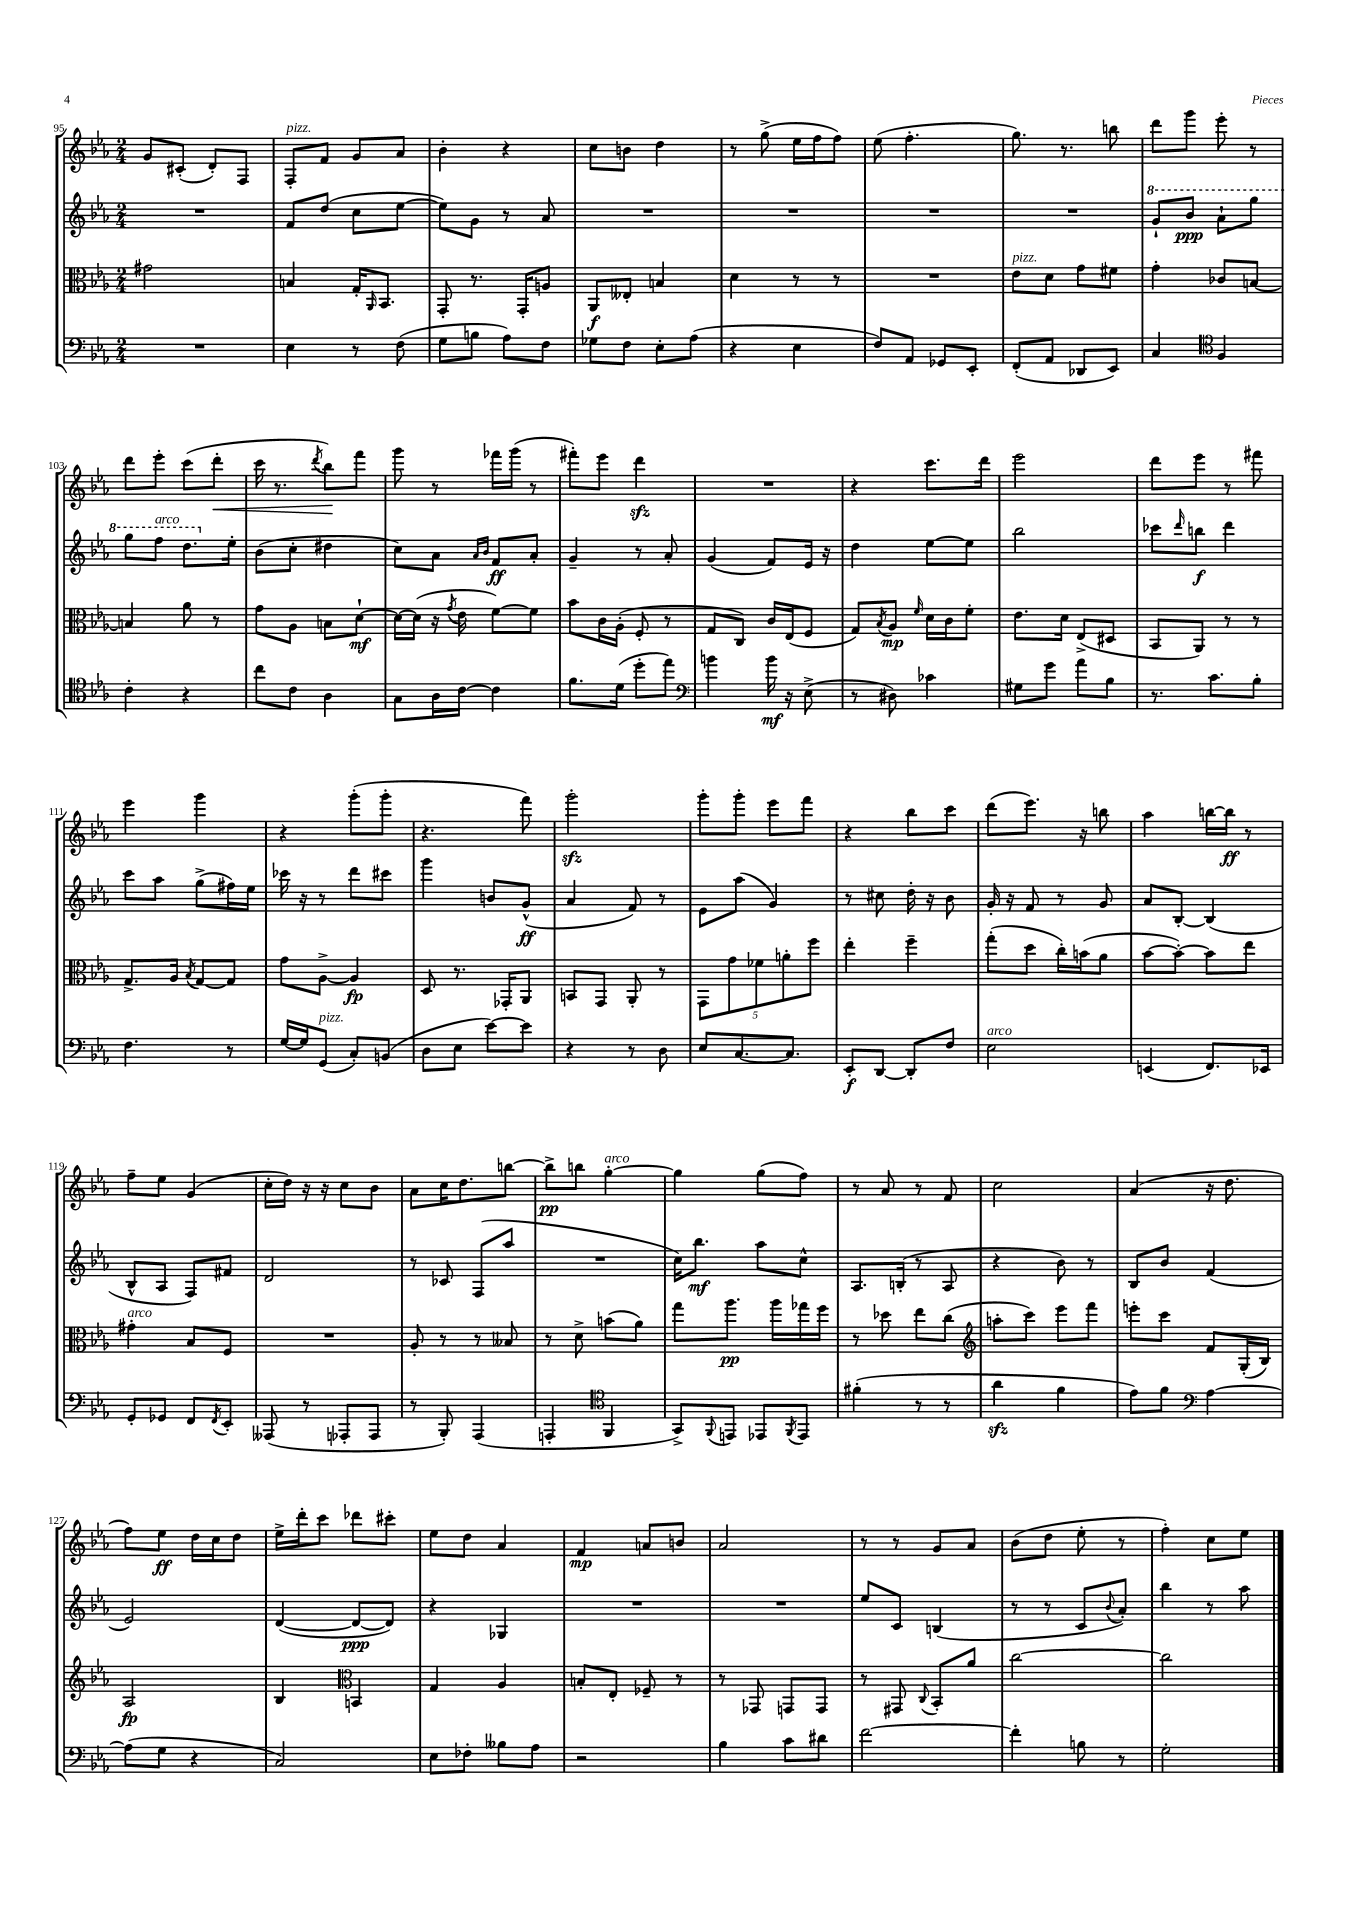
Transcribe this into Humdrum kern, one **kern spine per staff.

**kern	**dynam	**kern	**dynam	**kern	**dynam	**kern	**dynam
*part4	*part4	*part3	*part3	*part2	*part2	*part1	*part1
*staff4	*staff4	*staff3	*staff3	*staff2	*staff2	*staff1	*staff1
*clefF4	*	*clefC3	*	*clefG2	*	*clefG2	*
*k[b-e-a-]	*	*k[b-e-a-]	*	*k[b-e-a-]	*	*k[b-e-a-]	*
*M2/4	*	*M2/4	*	*M2/4	*	*M2/4	*
=95	=95	=95	=95	=95	=95	=95	=95
2r	.	2g#X\	.	2r	.	8g/L	.
.	.	.	.	.	.	(8c#X'/J	.
.	.	.	.	.	.	8d'/L)	.
.	.	.	.	.	.	8F/J	.
=96	=96	=96	=96	=96	=96	=96	=96
!	!	!	!	!	!	!LO:TX:a:i:t=pizz.	!
4E-\	.	4Bn/	.	8f/L	.	8F'/L	.
.	.	.	.	(8dd/J	.	8f/J	.
8r	.	16G'/KL	.	8cc\L	.	8g/L	.
.	.	16qqAA-/	.	.	.	.	.
.	.	8.BB-/J	.	.	.	.	.
(8F\	.	.	.	[8ee-\J	.	8a-/J	.
=97	=97	=97	=97	=97	=97	=97	=97
8G\L	.	8GG'/	.	8ee-\L])	.	4b-'\	.
8Bn\J	.	8.r	.	8g\J	.	.	.
8A-\L)	.	.	.	8r	.	4r	.
.	.	16GG'/KL	.	.	.	.	.
8F\J	.	8An/J	.	8a-/	.	.	.
=98	=98	=98	=98	=98	=98	=98	=98
8G-X\L	.	8AA-/L	f	2r	.	8cc\L	.
8F\J	.	8E--X'/J	.	.	.	8bn\J	.
8E-'\L	.	4Bn/	.	.	.	4dd\	.
(8A-\J	.	.	.	.	.	.	.
=99	=99	=99	=99	=99	=99	=99	=99
4r	.	4d\	.	2r	.	8r	.
.	.	.	.	.	.	(8gg^\	.
4E-\	.	8r	.	.	.	16ee-\LL	.
.	.	.	.	.	.	16ff\J	.
.	.	8r	.	.	.	8ff\J)	.
=100	=100	=100	=100	=100	=100	=100	=100
8F/L)	.	2r	.	2r	.	(8ee-\	.
8AA-/J	.	.	.	.	.	4.ff'\	.
8GG-X/L	.	.	.	.	.	.	.
8EE-'/J	.	.	.	.	.	.	.
=101	=101	=101	=101	=101	=101	=101	=101
!	!	!LO:TX:a:i:t=pizz.	!	!	!	!	!
(8FF'/L	.	8e-\L	.	2r	.	8.gg\)	.
8AA-/J	.	8d\J	.	.	.	.	.
.	.	.	.	.	.	8.r	.
8DD-X/L	.	8g\L	.	.	.	.	.
8EE-/J)	.	8f#X\J	.	.	.	8bbn\	.
=102	=102	=102	=102	=102	=102	=102	=102
*	*	*	*	*8va	*	*	*
4C/	.	4g'\	.	8gg`/L	.	8ddd\L	.
.	.	.	.	8bb-/J	ppp	8ggg\J	.
*clefC4	*	*	*	*	*	*	*
4F/	.	8c-X/L	.	8aa-`\L	.	8eee-'\	.
.	.	[8Bn/J	.	8ggg\J	.	8r	.
!!LO:LB:g=z
=103	=103	=103	=103	=103	=103	=103	=103
4c'\	.	4Bn/]	.	8ggg\L	.	8ddd\L	.
!	!	!	!	!LO:TX:a:i:t=arco	!	!	!
.	.	.	.	8fff\J	.	8eee-'\J	.
4r	.	8a-\	.	8.ddd\L	.	(8ccc\L	.
!	!	!	!	!	!	!	!LO:HP:b
.	.	8r	.	.	.	8ddd'\J	<
*	*	*	*	*X8va	*	*	*
.	.	.	.	16ee-'\Jk	.	.	.
=104	=104	=104	=104	=104	=104	=104	=104
8cc\L	.	8g\L	.	(8b-\L	.	16ccc\	.
.	.	.	.	.	.	8.r	.
8c\J	.	8A-\J	.	8cc'\J	.	.	.
.	.	.	.	.	.	8qddd/	.
4A-\	.	8Bn\L	.	4dd#X\	.	8bb-\L)	.
.	.	[8d`\J	mf	.	.	8fff\J	[
=105	=105	=105	=105	=105	=105	=105	=105
8G\L	.	16d\LL_	.	8cc\L)	.	8ggg\	.
.	.	(16d\JJ]	.	.	.	.	.
16A-\L	.	16r	.	8a-\J	.	8r	.
.	.	8qg/	.	.	.	.	.
[16c\JJ	.	16e-\	.	.	.	.	.
.	.	.	.	16qqa-/LL	.	.	.
.	.	.	.	16qqb-/JJ	.	.	.
4c\]	.	[8f\L)	.	8f/L	ff	16fff-X\LL	.
.	.	.	.	.	.	(16ggg\JJ	.
.	.	8f\J]	.	8a-'/J	.	8r	.
=106	=106	=106	=106	=106	=106	=106	=106
8.f\L	.	8b-\L	.	4g~/	.	8fff#X'\L)	.
.	.	16c\L	.	.	.	8eee-\J	.
(16d\Jk	.	(16A-'\JJ	.	.	.	.	.
8dd'\L	.	8F'/	.	8r	.	4dddzz\	.
8ee-\J)	.	8r	.	8a-'/	.	.	.
=107	=107	=107	=107	=107	=107	=107	=107
*clefF4	*	*	*	*	*	*	*
4bn\	.	8G/L	.	(4g/	.	2r	.
.	.	8C/J)	.	.	.	.	.
16b\	mf	16c/LL	.	8f/L)	.	.	.
16r	.	(16E-/J	.	.	.	.	.
(8E-^\	.	8F/J	.	16e-/Jk	.	.	.
.	.	.	.	16r	.	.	.
=108	=108	=108	=108	=108	=108	=108	=108
8r	.	8G/L)	.	4dd\	.	4r	.
.	.	8qB-/	.	.	.	.	.
8D#X\)	.	8A-/J	mp	.	.	.	.
.	.	16qqf/	.	.	.	.	.
4c-X\	.	16d\LL	.	[8ee-\L	.	8.ccc\L	.
.	.	16c\J	.	.	.	.	.
.	.	8f'\J	.	8ee-\J]	.	.	.
.	.	.	.	.	.	16ddd\Jk	.
=109	=109	=109	=109	=109	=109	=109	=109
8G#X\L	.	8.e-\L	.	2bb-\	.	2eee-\	.
8g\J	.	.	.	.	.	.	.
.	.	16d\Jk	.	.	.	.	.
8a-\L	.	(8E-^/L	.	.	.	.	.
8B-\J	.	8D#X/J	.	.	.	.	.
=110	=110	=110	=110	=110	=110	=110	=110
8.r	.	8BB-/L	.	8ccc-X\L	.	8ddd\L	.
.	.	.	.	16qqddd/	.	.	.
.	.	8AA-/J)	.	8bbn\J	f	8eee-\J	.
8.c\L	.	.	.	.	.	.	.
.	.	8r	.	4ddd\	.	8r	.
8B-'\J	.	8r	.	.	.	8fff#X\	.
!!LO:LB:g=z
=111	=111	=111	=111	=111	=111	=111	=111
4.F\	.	8.G^/L	.	8ccc\L	.	4eee-\	.
.	.	.	.	8aa-\J	.	.	.
.	.	16A-/Jk	.	.	.	.	.
.	.	8qB-/	.	.	.	.	.
.	.	[8G/L	.	(8gg^\L	.	4ggg\	.
8r	.	8G/J]	.	16ff#X\L)	.	.	.
.	.	.	.	16ee-\JJ	.	.	.
=112	=112	=112	=112	=112	=112	=112	=112
[16G/LL	.	8g\L	.	16ccc-X\	.	4r	.
16G/J]	.	.	.	16r	.	.	.
!LO:TX:a:i:t=pizz.	!	!	!	!	!	!	!
(8GG/J	.	[8A-^\J	.	8r	.	.	.
8C'/L)	.	4A-/]	fp	8ddd\L	.	(8ggg'\L	.
(8BBn/J	.	.	.	8ccc#X\J	.	8ggg'\J	.
=113	=113	=113	=113	=113	=113	=113	=113
8D\L	.	8D/	.	4ggg\	.	4.r	.
8E-\J	.	8.r	.	.	.	.	.
[8e-\L)	.	.	.	8bn/L	.	.	.
.	.	16GG-X'/KL	.	.	.	.	.
8e-\J]	.	8AA-/J	.	(8g^^/J	ff	8fff\)	.
=114	=114	=114	=114	=114	=114	=114	=114
4r	.	8BBn/L	.	4a-/	.	2gggzz'\	.
.	.	8GG/J	.	.	.	.	.
8r	.	8AA-'/	.	8f/)	.	.	.
8D\	.	8r	.	8r	.	.	.
=115	=115	=115	=115	=115	=115	=115	=115
8E-/L	.	10GG\L	.	8e-\L	.	8ggg'\L	.
.	.	10g\	.	.	.	.	.
[8.C/	.	.	.	(8aa-\J	.	8ggg'\J	.
.	.	10f-X\	.	.	.	.	.
.	.	.	.	4g/)	.	8eee-\L	.
.	.	10an'\	.	.	.	.	.
8.C/J]	.	.	.	.	.	.	.
.	.	.	.	.	.	8fff\J	.
.	.	10ff\J	.	.	.	.	.
=116	=116	=116	=116	=116	=116	=116	=116
8EE-'/L	f	4ee-'\	.	8r	.	4r	.
[8DD/J	.	.	.	8cc#X\	.	.	.
8DD'/L]	.	4ff~\	.	16dd'\	.	8bb-\L	.
.	.	.	.	16r	.	.	.
8F/J	.	.	.	8b-\	.	8ccc\J	.
=117	=117	=117	=117	=117	=117	=117	=117
!LO:TX:a:i:t=arco	!	!	!	!	!	!	!
2E-\	.	(8gg'\L	.	16g'/	.	(8ddd\L	.
.	.	.	.	16r	.	.	.
.	.	8dd\J	.	8f/	.	8.eee-\J)	.
.	.	16cc'\LL)	.	8r	.	.	.
.	.	(16bn\J	.	.	.	16r	.
.	.	8a-\J	.	8g/	.	8bbn\	.
=118	=118	=118	=118	=118	=118	=118	=118
(4EEn/	.	[8b-\L	.	8a-/L	.	4aa-\	.
.	.	8b-'\J_)	.	[8B-'/J	.	.	.
8.FF/L)	.	8b-\L]	.	(4B-/]	.	[16bbn\LL	.
.	.	.	.	.	.	16bb\JJ]	ff
.	.	8ee-\J	.	.	.	8r	.
16EE-X/Jk	.	.	.	.	.	.	.
!!LO:LB:g=z
=119	=119	=119	=119	=119	=119	=119	=119
!	!	!LO:TX:a:i:t=arco	!	!	!	!	!
8GG'/L	.	4g#X'\	.	8B-^^/L	.	8ff~\L	.
8GG-X/J	.	.	.	8A-/J	.	8ee-\J	.
8FF/L	.	8B-/L	.	8F/L)	.	(4g/	.
8qFF/	.	.	.	.	.	.	.
8EE-'/J	.	8F/J	.	8f#X/J	.	.	.
=120	=120	=120	=120	=120	=120	=120	=120
(8AAA--X/	.	2r	.	2d/	.	16cc'\LL	.
.	.	.	.	.	.	16dd\JJ)	.
8r	.	.	.	.	.	16r	.
.	.	.	.	.	.	16r	.
8AAA-X'/L	.	.	.	.	.	8cc\L	.
8AAA-/J	.	.	.	.	.	8b-\J	.
=121	=121	=121	=121	=121	=121	=121	=121
8r	.	8A-'/	.	8r	.	8a-\L	.
8BBB-'/)	.	8r	.	8c-X/	.	16cc\K	.
.	.	.	.	.	.	8.dd\	.
(4AAA-/	.	8r	.	(8F/L	.	.	.
.	.	8B--X/	.	8aa-/J	.	[8bbn\J	.
=122	=122	=122	=122	=122	=122	=122	=122
4AAAn'/	.	8r	.	2r	.	8bb^\L]	pp
.	.	8d^\	.	.	.	8bbn\J	.
*clefC4	*	*	*	*	*	*	*
!	!	!	!	!	!	!LO:TX:a:i:t=arco	!
4FF/	.	(8bn\L	.	.	.	[4gg'\	.
.	.	8a-\J)	.	.	.	.	.
=123	=123	=123	=123	=123	=123	=123	=123
8GG^/L)	.	8gg\L	.	16cc\KL)	.	4gg\]	.
.	.	.	.	8.bb-\J	mf	.	.
8qqFF/	.	.	.	.	.	.	.
8EEn/J	.	8.aa-\J	pp	.	.	.	.
8EE-X/L	.	.	.	8aa-\L	.	(8gg\L	.
.	.	16aa-\LL	.	.	.	.	.
8qFF/	.	.	.	.	.	.	.
8EE-/J	.	16gg-X\	.	8cc^^\J	.	8ff\J)	.
.	.	16ff\JJ	.	.	.	.	.
=124	=124	=124	=124	=124	=124	=124	=124
(4f#X'\	.	8r	.	8.A-/L	.	8r	.
.	.	8dd-X\	.	.	.	8a-/	.
.	.	.	.	(16Bn'/Jk	.	.	.
8r	.	8ee-\L	.	8r	.	8r	.
8r	.	(8cc\J	.	8A-/	.	8f/	.
=125	=125	=125	=125	=125	=125	=125	=125
*	*	*clefG2	*	*	*	*	*
4a-zz\	.	8aan'\L	.	4r	.	2cc\	.
.	.	8ccc\J)	.	.	.	.	.
4f\	.	8eee-\L	.	8b-\)	.	.	.
.	.	8fff\J	.	8r	.	.	.
=126	=126	=126	=126	=126	=126	=126	=126
8e-\L)	.	8eeen'\L	.	8B-/L	.	(4a-/	.
8f\J	.	8ccc\J	.	8b-/J	.	.	.
*clefF4	*	*	*	*	*	*	*
[4A-\	.	8f/L	.	(4f/	.	16r	.
.	.	.	.	.	.	8.dd\	.
.	.	(16G'/L	.	.	.	.	.
.	.	16B-/JJ)	.	.	.	.	.
!!LO:LB:g=z
=127	=127	=127	=127	=127	=127	=127	=127
(8A-\L]	.	2A-/	fp	2e-/)	.	8ff\L)	.
8G\J	.	.	.	.	.	8ee-\J	ff
4r	.	.	.	.	.	16dd\LL	.
.	.	.	.	.	.	16cc\J	.
.	.	.	.	.	.	8dd\J	.
=128	=128	=128	=128	=128	=128	=128	=128
2C/)	.	4B-/	.	([4d/	.	16ee-^\LL	.
.	.	.	.	.	.	16ddd'\J	.
.	.	.	.	.	.	8ccc\J	.
*	*	*clefC3	*	*	*	*	*
.	.	4BBn/	.	8d/L_	ppp	8ddd-X\L	.
.	.	.	.	8d/J])	.	8ccc#X'\J	.
=129	=129	=129	=129	=129	=129	=129	=129
8E-\L	.	4G/	.	4r	.	8ee-\L	.
8F-X'\J	.	.	.	.	.	8dd\J	.
8B--X\L	.	4A-/	.	4G-X/	.	4a-/	.
8A-\J	.	.	.	.	.	.	.
=130	=130	=130	=130	=130	=130	=130	=130
2r	.	8Bn'/L	.	2r	.	4f/	mp
.	.	8E-'/J	.	.	.	.	.
.	.	8F-X~/	.	.	.	8an/L	.
.	.	8r	.	.	.	8bn/J	.
=131	=131	=131	=131	=131	=131	=131	=131
4B-\	.	8r	.	2r	.	2a-/	.
.	.	8GG-X/	.	.	.	.	.
8c\L	.	8GGn/L	.	.	.	.	.
8d#X\J	.	8GG/J	.	.	.	.	.
=132	=132	=132	=132	=132	=132	=132	=132
[2f\	.	8r	.	8ee-/L	.	8r	.
.	.	8GG#X/	.	8c/J	.	8r	.
.	.	8qqC/	.	.	.	.	.
.	.	8BB-'/L	.	(4Bn/	.	8g/L	.
.	.	8a-/J	.	.	.	8a-/J	.
=133	=133	=133	=133	=133	=133	=133	=133
4f'\]	.	[2cc\	.	8r	.	(8b-\L	.
.	.	.	.	8r	.	8dd\J	.
8Bn\	.	.	.	8c/L	.	8ee-'\	.
.	.	.	.	8qqb-/	.	.	.
8r	.	.	.	8a-'/J)	.	8r	.
=134	=134	=134	=134	=134	=134	=134	=134
2G'\	.	2cc\]	.	4bb-\	.	4ff'\)	.
.	.	.	.	8r	.	8cc\L	.
.	.	.	.	8aa-\	.	8ee-\J	.
==	==	==	==	==	==	==	==
*-	*-	*-	*-	*-	*-	*-	*-
